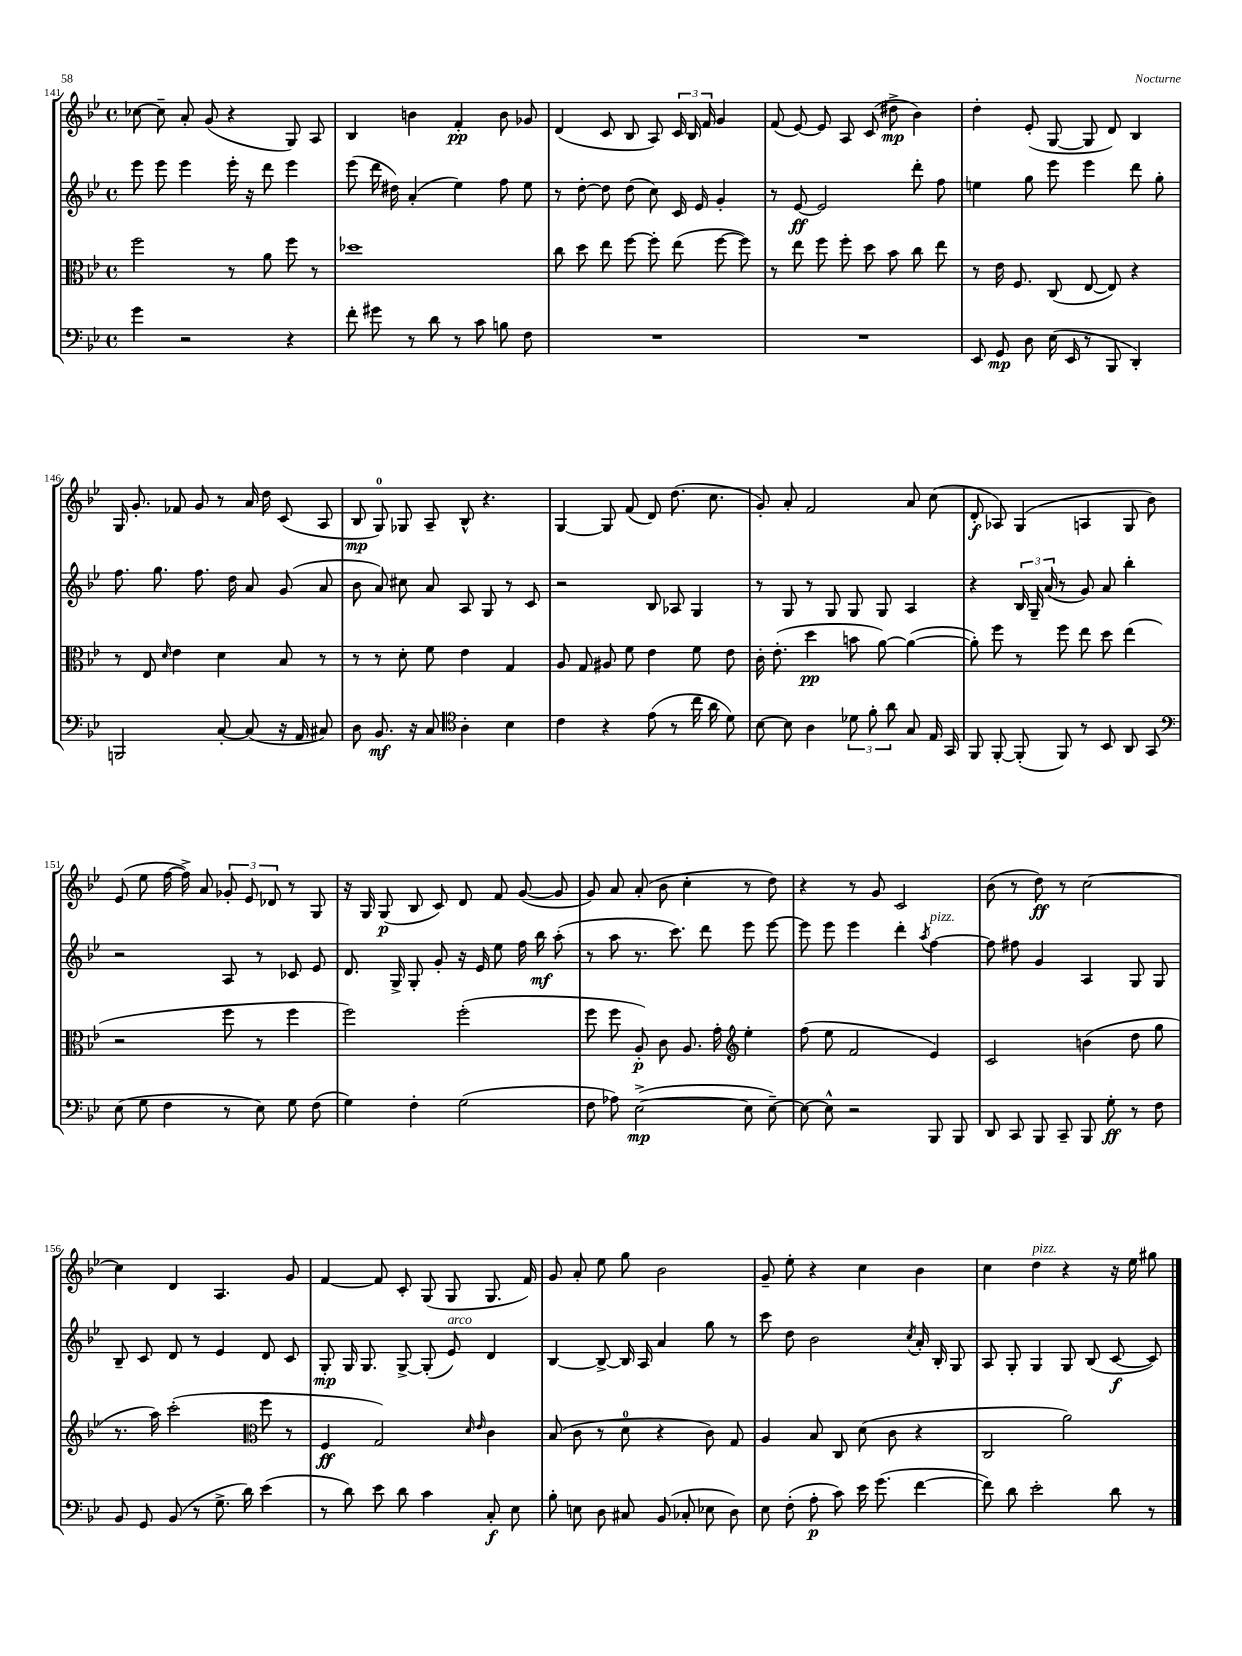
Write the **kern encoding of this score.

**kern	**dynam	**kern	**dynam	**kern	**dynam	**kern	**dynam
*part4	*part4	*part3	*part3	*part2	*part2	*part1	*part1
*staff4	*staff4	*staff3	*staff3	*staff2	*staff2	*staff1	*staff1
*clefF4	*	*clefC3	*	*clefG2	*	*clefG2	*
*k[b-e-]	*	*k[b-e-]	*	*k[b-e-]	*	*k[b-e-]	*
*M4/4	*	*M4/4	*	*M4/4	*	*M4/4	*
*met(c)	*	*met(c)	*	*met(c)	*	*met(c)	*
=141	=141	=141	=141	=141	=141	=141	=141
4g\	.	2ff\	.	8eee-\	.	[8cc-X\	.
.	.	.	.	8eee-\	.	8cc-~\]	.
2r	.	.	.	4eee-\	.	8a'/	.
.	.	.	.	.	.	(8g/	.
.	.	8r	.	16eee-'\	.	4r	.
.	.	.	.	16r	.	.	.
.	.	8a\	.	8ddd\	.	.	.
4r	.	8ff\	.	4eee-\	.	8G/)	.
.	.	8r	.	.	.	8A/	.
=142	=142	=142	=142	=142	=142	=142	=142
8f'\	.	1dd-X	.	(8eee-\	.	4B-/	.
8g#X\	.	.	.	16ddd\	.	.	.
.	.	.	.	16dd#X\)	.	.	.
8r	.	.	.	(4a'/	.	4bn\	.
8d\	.	.	.	.	.	.	.
8r	.	.	.	4ee-\)	.	4f'/	pp
8c\	.	.	.	.	.	.	.
8Bn\	.	.	.	8ff\	.	8b\	.
8F\	.	.	.	8ee-\	.	8g-X/	.
=143	=143	=143	=143	=143	=143	=143	=143
1r	.	8cc\	.	8r	.	(4d/	.
.	.	8dd\	.	[8dd'\	.	.	.
.	.	8ee-\	.	8dd\]	.	8c/	.
.	.	[8ff\	.	(8dd\	.	8B-/	.
.	.	8ff'\]	.	8cc\)	.	8A/)	.
.	.	(8ee-\	.	16c/	.	24c/	.
.	.	.	.	.	.	24B-/	.
.	.	.	.	16e-/	.	.	.
.	.	.	.	.	.	24f/	.
.	.	[8ff\	.	4g'/	.	4g/	.
.	.	8ff\])	.	.	.	.	.
=144	=144	=144	=144	=144	=144	=144	=144
1r	.	8r	.	8r	.	(8f/	.
.	.	8ee-\	.	[8e-/	ff	[8e-/)	.
.	.	8ff\	.	2e-/]	.	8e-/]	.
.	.	8ff'\	.	.	.	8A/	.
.	.	8dd\	.	.	.	(8c/	.
.	.	8b-\	.	.	.	8dd#X^\	mp
.	.	8cc\	.	8ddd'\	.	4b-\)	.
.	.	8ee-\	.	8ff\	.	.	.
=145	=145	=145	=145	=145	=145	=145	=145
8EE-/	.	8r	.	4een\	.	4dd'\	.
8GG/	mp	16e-\	.	.	.	.	.
.	.	8.F/	.	.	.	.	.
8D\	.	.	.	8gg\	.	(8e-'/	.
(16E-\	.	(8C/	.	8eee-\	.	[8G/	.
16EE-/	.	.	.	.	.	.	.
8r	.	[8E-/	.	4eee-\	.	8G/]	.
8BBB-/	.	8E-/])	.	.	.	8d/)	.
4DD'/)	.	4r	.	8ddd\	.	4B-/	.
.	.	.	.	8gg'\	.	.	.
!!LO:LB:g=z
=146	=146	=146	=146	=146	=146	=146	=146
2BBBn/	.	8r	.	8.ff\	.	16G/	.
.	.	.	.	.	.	8.g'/	.
.	.	8E-/	.	.	.	.	.
.	.	.	.	8.gg\	.	.	.
.	.	16qqd/	.	.	.	.	.
.	.	4e-\	.	.	.	8f-X/	.
.	.	.	.	8.ff\	.	8g/	.
[8C'/	.	4d\	.	.	.	8r	.
.	.	.	.	16dd\	.	.	.
(8C/]	.	.	.	8a/	.	16a/	.
.	.	.	.	.	.	16dd\	.
16r	.	8B-/	.	(8g/	.	(8c/	.
16AA/	.	.	.	.	.	.	.
8C#X/)	.	8r	.	8a/	.	8A/	.
=147	=147	=147	=147	=147	=147	=147	=147
8D\	.	8r	.	8b-\	.	8B-/	mp
8.BB-/	mf	8r	.	8a/)	.	8G/)	.
.	.	8d'\	.	8cc#X\	.	8G-X/	.
16r	.	.	.	.	.	.	.
8C/	.	8f\	.	8a/	.	8A~/	.
*clefC4	*	*	*	*	*	*	*
4A'\	.	4e-\	.	8A/	.	8B-^^/	.
.	.	.	.	8G/	.	4.r	.
4B-\	.	4G/	.	8r	.	.	.
.	.	.	.	8c/	.	.	.
=148	=148	=148	=148	=148	=148	=148	=148
4c\	.	8A/	.	2r	.	[4G/	.
.	.	8G/	.	.	.	.	.
4r	.	8A#X/	.	.	.	8G/]	.
.	.	8f\	.	.	.	(8f/	.
(8e-\	.	4e-\	.	8B-/	.	8d/)	.
8r	.	.	.	8A-X/	.	(8.dd\	.
16cc\	.	8f\	.	4G/	.	.	.
16a\	.	.	.	.	.	8.cc\	.
8d\)	.	8e-\	.	.	.	.	.
=149	=149	=149	=149	=149	=149	=149	=149
[8B-\	.	16c'\	.	8r	.	8g'/)	.
.	.	(8.e-'\	.	.	.	.	.
8B-\]	.	.	.	8G/	.	8a'/	.
4A\	.	4dd\	pp	8r	.	2f/	.
.	.	.	.	8G/	.	.	.
12d-X\	.	8bn\	.	8G/	.	.	.
12f'\	.	.	.	.	.	.	.
.	.	[8a\)	.	8G/	.	.	.
12a\	.	.	.	.	.	.	.
8G/	.	(4a\_	.	4A/	.	8a/	.
16E-/	.	.	.	.	.	(8cc\	.
16GG/	.	.	.	.	.	.	.
=150	=150	=150	=150	=150	=150	=150	=150
8FF/	.	8a'\])	.	4r	.	8d'/	f
[8FF'/	.	8ff\	.	.	.	8A-X/)	.
(8FF'/]	.	8r	.	24B-/	.	(4G/	.
.	.	.	.	24G~/	.	.	.
.	.	.	.	(24a/	.	.	.
8FF/)	.	8ff\	.	8r	.	.	.
8r	.	8ee-\	.	8g/)	.	4An/	.
8BB-/	.	8dd\	.	8a/	.	.	.
8AA/	.	(4ee-\	.	4bb-'\	.	8G/	.
8GG/	.	.	.	.	.	8b-\)	.
!!LO:LB:g=z
=151	=151	=151	=151	=151	=151	=151	=151
*clefF4	*	*	*	*	*	*	*
(8E-\	.	2r	.	2r	.	(8e-/	.
8G\	.	.	.	.	.	8ee-\	.
4F\	.	.	.	.	.	[16ff\	.
.	.	.	.	.	.	16ff^\])	.
.	.	.	.	.	.	8a/	.
8r	.	8ff\	.	8A/	.	12g-X'/	.
.	.	.	.	.	.	12e-/	.
8E-\)	.	8r	.	8r	.	.	.
.	.	.	.	.	.	12d-X/	.
8G\	.	4ff\	.	8c-X/	.	8r	.
(8F\	.	.	.	8e-/	.	8G/	.
=152	=152	=152	=152	=152	=152	=152	=152
4G\)	.	2ff\)	.	8.d/	.	16r	.
.	.	.	.	.	.	16G/	.
.	.	.	.	.	.	(8G/	p
.	.	.	.	16G^/	.	.	.
4F'\	.	.	.	8G'/	.	8B-/	.
.	.	.	.	8g'/	.	8c/)	.
(2G\	.	(2ff'\	.	16r	.	8d/	.
.	.	.	.	16e-/	.	.	.
.	.	.	.	8ee-\	.	8f/	.
.	.	.	.	16ff\	.	([8g/	.
.	.	.	.	16bb-\	mf	.	.
.	.	.	.	(8aa'\	.	8g/]	.
=153	=153	=153	=153	=153	=153	=153	=153
8F\	.	8ff\	.	8r	.	8g/)	.
8A-X\)	.	8ff\	.	8aa\	.	8a/	.
([2E-^\	mp	8A'/)	p	8.r	.	(8a'/	.
.	.	8c\	.	.	.	8b-\	.
.	.	.	.	8.ccc\)	.	.	.
.	.	8.A/	.	.	.	4cc'\	.
.	.	.	.	8ddd\	.	.	.
.	.	16g'\	.	.	.	.	.
*	*	*clefG2	*	*	*	*	*
8E-\]	.	4ee-'\	.	8eee-\	.	8r	.
[8E-~\)	.	.	.	[8eee-\	.	8dd\)	.
=154	=154	=154	=154	=154	=154	=154	=154
8E-\_	.	(8ff\	.	8eee-\]	.	4r	.
8E-^^\]	.	8ee-\	.	8eee-\	.	.	.
2r	.	2f/	.	4eee-\	.	8r	.
.	.	.	.	.	.	8g/	.
.	.	.	.	4ddd'\	.	2c/	.
.	.	.	.	8qaa/	.	.	.
!	!	!	!	!LO:TX:a:i:t=pizz.	!	!	!
8BBB-/	.	4e-/)	.	[4ff\	.	.	.
8BBB-/	.	.	.	.	.	.	.
=155	=155	=155	=155	=155	=155	=155	=155
8DD/	.	2c/	.	8ff\]	.	(8b-\	.
8CC/	.	.	.	8ff#X\	.	8r	.
8BBB-/	.	.	.	4g/	.	8dd\)	ff
8CC~/	.	.	.	.	.	8r	.
8BBB-/	.	(4bn\	.	4A/	.	[2cc\	.
8G'\	ff	.	.	.	.	.	.
8r	.	8dd\	.	8G/	.	.	.
8F\	.	8gg\	.	8G/	.	.	.
!!LO:LB:g=z
=156	=156	=156	=156	=156	=156	=156	=156
8BB-/	.	8.r	.	8B-~/	.	4cc\]	.
8GG/	.	.	.	8c/	.	.	.
.	.	16aa\)	.	.	.	.	.
(8BB-/	.	(2ccc'\	.	8d/	.	4d/	.
8r	.	.	.	8r	.	.	.
8.G^\	.	.	.	4e-/	.	4.A/	.
16d\)	.	.	.	.	.	.	.
*	*	*clefC3	*	*	*	*	*
(4e-\	.	8ff\	.	8d/	.	.	.
.	.	8r	.	8c/	.	8g/	.
=157	=157	=157	=157	=157	=157	=157	=157
8r	.	4F/	ff	8G'/	mp	[4f/	.
8d\)	.	.	.	16G/	.	.	.
.	.	.	.	8.G/	.	.	.
8e-\	.	2G/)	.	.	.	8f/]	.
8d\	.	.	.	[8G^/	.	8c'/	.
4c\	.	.	.	(8G'/]	.	(8G/	.
!	!	!	!	!LO:TX:a:i:t=arco	!	!	!
.	.	.	.	8e-/)	.	8G/	.
.	.	16qqd/	.	.	.	.	.
.	.	16qqe-/	.	.	.	.	.
8C'/	f	4c\	.	4d/	.	8.G/	.
8E-\	.	.	.	.	.	.	.
.	.	.	.	.	.	16f/)	.
=158	=158	=158	=158	=158	=158	=158	=158
8B-'\	.	(8B-/	.	[4B-/	.	8g/	.
8En\	.	8c\	.	.	.	8a'/	.
8D\	.	8r	.	8B-^/_	.	8ee-\	.
8C#X/	.	8d\	.	16B-/]	.	8gg\	.
.	.	.	.	16A/	.	.	.
(8BB-/	.	4r	.	4a/	.	2b-\	.
8C-X'/	.	.	.	.	.	.	.
8E-X\	.	8c\)	.	8gg\	.	.	.
8D\)	.	8G/	.	8r	.	.	.
=159	=159	=159	=159	=159	=159	=159	=159
8E-\	.	4A/	.	8ccc\	.	8g~/	.
(8F'\	.	.	.	8dd\	.	8ee-'\	.
8A'\	p	8B-/	.	2b-\	.	4r	.
8c\)	.	8C/	.	.	.	.	.
16e-\	.	(8d\	.	.	.	4cc\	.
(8.g\	.	.	.	.	.	.	.
.	.	8c\	.	.	.	.	.
.	.	.	.	8qcc/	.	.	.
[4f\	.	4r	.	16a'/	.	4b-\	.
.	.	.	.	16B-'/	.	.	.
.	.	.	.	8G/	.	.	.
=160	=160	=160	=160	=160	=160	=160	=160
8f\])	.	2C/	.	8A/	.	4cc\	.
8d\	.	.	.	8G'/	.	.	.
!	!	!	!	!	!	!LO:TX:a:i:t=pizz.	!
2e-'\	.	.	.	4G/	.	4dd\	.
.	.	2a\)	.	8G/	.	4r	.
.	.	.	.	(8B-/	.	.	.
8d\	.	.	.	[8c/	f	16r	.
.	.	.	.	.	.	16ee-\	.
8r	.	.	.	8c/])	.	8gg#X\	.
==	==	==	==	==	==	==	==
*-	*-	*-	*-	*-	*-	*-	*-
